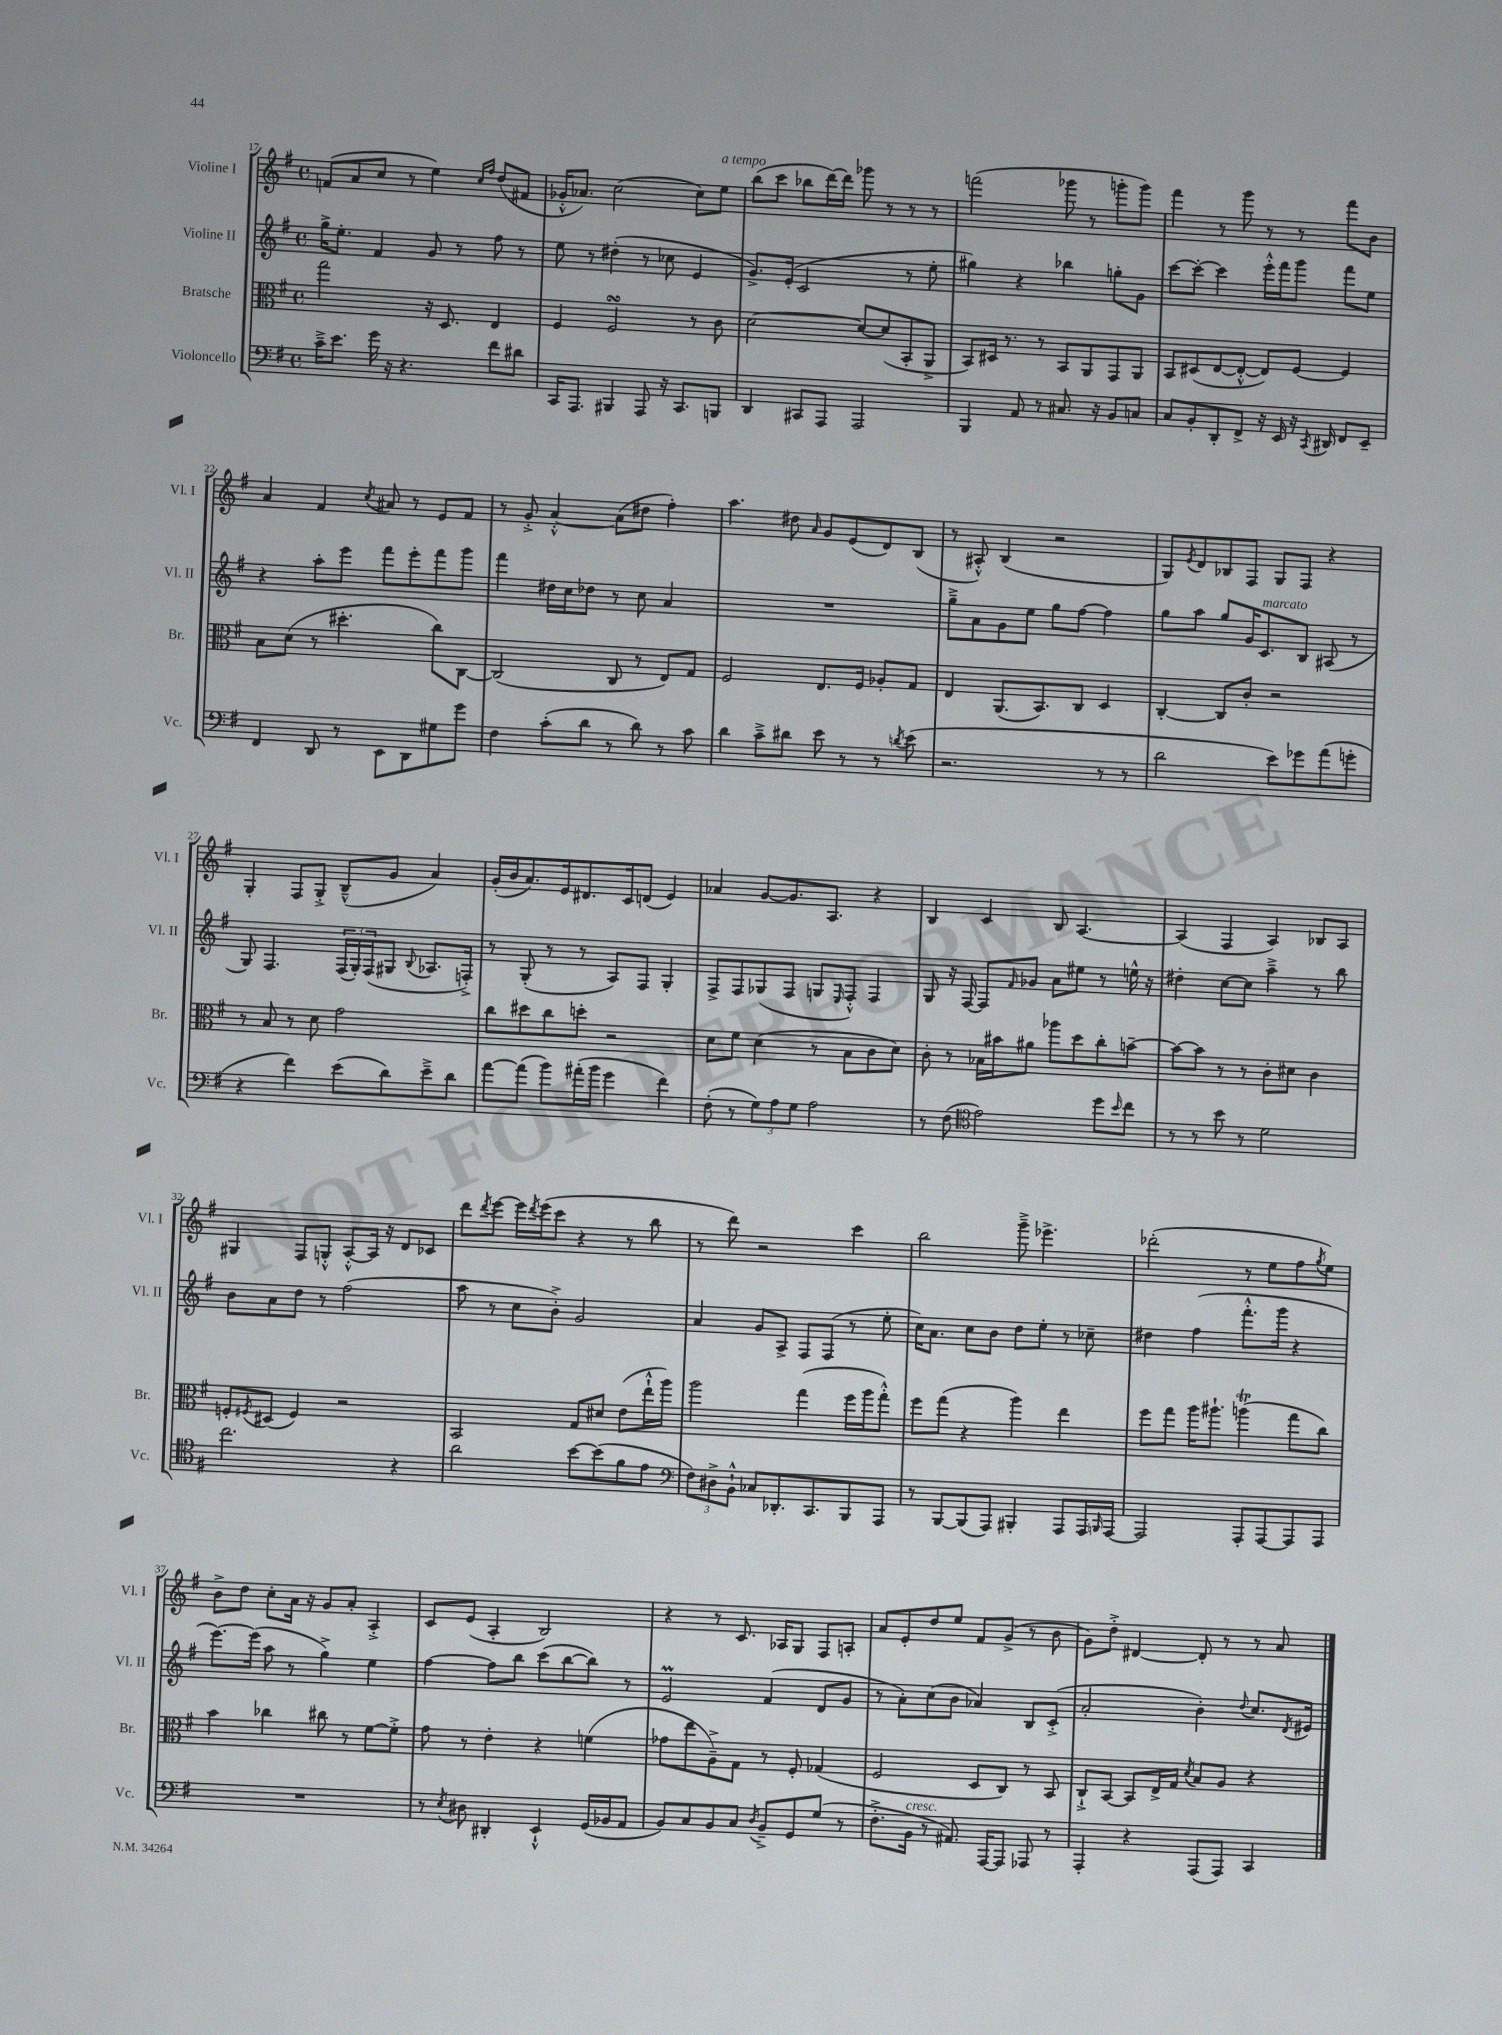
<<
\new StaffGroup <<
\new Staff = "s0" \with { instrumentName = "Violine I" shortInstrumentName = "Vl. I" } {
    \clef treble \key g \major \defaultTimeSignature \time 4/4
    f'8( a'8 c''8 r8 e''4) \grace { c''16 fis''16 } d''8( fis'8 |
    ges'16-.-^ aes'8.) c''2( c''8) e''8^\markup { \italic "a tempo" } |
    b''8( c'''8 bes''8 d'''16~) d'''16 ges'''8 r8 r8 r8 |
    f'''2( ges'''8 r8 g'''8-. g'''8) |
    fis'''4 r8 g'''8 r8 r8 fis'''8 b'8 |
    a'4 fis'4 \acciaccatura { c''8 } ais'8 r8 e'8 fis'8 |
    r8 g'8-.-> a'4~-.-^ a'8( dis''8 fis''4-.) |
    a''4. dis''8 \grace { a'16 } g'8 e'8( d'8) b8( |
    r8 ais8-.-^) b4( r2 |
    g8) \acciaccatura { e'8 } d'8 bes8 fis8 g8 fis8 r4 |
    g4-. fis8 g8-.-> b8---^( g'8 a'4) |
    g'16-.( b'16 a'8.) e'16 dis'8. c'16 d'8( e'4) |
    aes'4 g'8~ g'8. a8. r4 |
    b4 c'4 b8 a4.~ |
    a4( fis4 a4) bes8 a8 |
    gis4 fis8 g8-.-^ a8~-.-^ a16 r16 d'8 ces'8 |
    d'''8 \acciaccatura { d'''8 } e'''8~ e'''16 \acciaccatura { d'''8 } e'''16( c'''8 r4 r8 b''8 |
    r8 d'''8) r2 c'''4 |
    b''2 g'''8---> ees'''4.-> |
    des'''2-.( r8 e''8 fis''8 \acciaccatura { g''8 } e''8) |
    b'8-> d''8 c''8-. a'16 r16 g'8 a'8-. a4-.-> |
    c'8 e'8( a4-. b2) |
    r4 r8 c'8. aes16 g8 fis8 a8-. |
    a'8 e'8-. d''8 e''8 fis'8 g'8->( r8 b'8 |
    g'8) d''8-.-> dis'4~ dis'8-. r8 r8 a'8 \bar "|." |
}
\new Staff = "s1" \with { instrumentName = "Violine II" shortInstrumentName = "Vl. II" } {
    \clef treble \key g \major \defaultTimeSignature \time 4/4
    g''16-> e''8.-. fis'4 g'8 r8 fis''8 r8 |
    e''8 r8 dis''4-.( r8 ces''8 e'4 |
    g'8.->) e'16-.( c'2 r8 e''8-. |
    gis''4) r4 bes''4 g''8-. g'8 |
    c'''8~ c'''8~-. c'''4 e'''16-.-^ fis'''16 g'''8 fis'''8 e''8 |
    r4 a''8-. e'''8 fis'''8 e'''8-. fis'''8 g'''8 |
    fis'''4 dis''16 c''16 des''8 r8 c''8 a'4 |
    R1 |
    g''8---> a'8 g'8 e''8 g''8 fis''8~ fis''4 |
    g''8 a''8 g''8 g'16 c'8.^\markup { \italic "marcato" } b8 ais8( r8 |
    g8) fis4. \tuplet 3/2 { fis16( g16-.) fis16( } gis8 \appoggiatura { b8 } aes8. f16-.->) |
    r8 g8-.( r8 r8 a8) fis8 g4-. |
    fis8-> fis8 ges8( fis8 g8 \grace { e16 } fis8-.-^) fis4 |
    g8 r16 fis16~ fis8 \grace { fis'16 } ges'8 a'8 eis''8 r8 e''16-^ r16 |
    dis''4-. c''8~ c''8 a''4---> r8 b''8 |
    b'8 a'8 d''8 r8 fis''2( |
    a''8 r8 c''8 b'8-.->) g'2 |
    a'4 g'8 a8-> fis8 fis8( r8 e''8-. |
    c''16) a'8. c''8 b'8 d''8 e''8-. r8 ces''8-- |
    dis''4 fis''4( fis'''8.-.-^ g'''16 r4 |
    e'''8.~) e'''16( a''8 r8 g''4->) e''4 |
    fis''4~ fis''8 b''8 c'''8( b''8~ b''8) r8 |
    e'2\prall fis'4( d'8 g'8 |
    r8 a'8-.) c''8( b'8 aes'4) b8 c'8-.->( |
    a'2-. b'4-.) \appoggiatura { d''8 } c''8. \acciaccatura { d'8 } eis'16 \bar "|." |
}
\new Staff = "s2" \with { instrumentName = "Bratsche" shortInstrumentName = "Br." } {
    \clef alto \key g \major \defaultTimeSignature \time 4/4
    g''2 r16 d8. e4 |
    fis4 fis2\turn r8 c'8 |
    d'2~ d'8~ d'8( b,8-. a,8-> |
    b,8) dis16 r8. r8 b,8 a,8 g,8 a,8 |
    b,8 dis8( e8~ e8~-.-^ e8) fis8~ fis4 |
    b8 d'8( r8 dis''4.-. c''8) c8~ |
    c2( c8 r8 e8) g8 |
    fis2 e8. fis16 aes8-. g8 |
    e4 a,8.( b,8.) c8 d4 |
    c4~-. c8 c'8-. r2 |
    r8 b8 r8 d'8 g'2 |
    c''8 dis''8 c''8 d''8-. r2 |
    d'8 fis'8 d'4( r8 b8 c'8 d'8) |
    c'8-. r8 bes16 bis'16 ais'8 aes''8 d''8 c''8-. b'8~-- |
    b'8~ b'8 r8 r8 c'8-. dis'8 c'4 |
    f8-. \acciaccatura { fis8 } dis8( fis4) r2 |
    b,2 g8 dis'8 e'8( e''16-!-^ a''16) |
    a''2 g''4( fis''16 a''16 g''8-.-^) |
    fis''8 g''8( r4 a''4) e''4 |
    fis''8 g''8 a''16 ais''8.-! a''4\trill( g''8 c''8) |
    b'4 ces''4 cis''8 r8 fis'8~ fis'8-.-> |
    g'8 r8 e'4-. r4 f'4( |
    ges'8 e''8 a8--->) g8 r8 fis8-. ges4( |
    fis2 d8 c8) r8 b,8 |
    c8-!-> b,8~ b,8 e16-> g16 \acciaccatura { d'8 } b8 a8 r4 \bar "|." |
}
\new Staff = "s3" \with { instrumentName = "Violoncello" shortInstrumentName = "Vc." } {
    \clef bass \key g \major \defaultTimeSignature \time 4/4
    c'16---> e'8. g'16 r16 r4. fis'8 dis'8 |
    c,16 a,,8. bis,,4 a,,8 r16 c,8. b,,8 |
    d,4 cis,8 a,,8 a,,2 |
    b,,4 a,8 r8 cis8. r16 b,8 c8 |
    c8 b,8-. d,8-. fis,8-> r16 e,16 r16 \acciaccatura { c,8 } dis,16 fis,8 e,8-- |
    fis,4 d,8 r8 e,8 d,8 gis8 g'8 |
    fis4 c'8-.( d'8 r8 d'8) r8 c'8 |
    d'4 c'8---> dis'8 e'8 r8 r8 \acciaccatura { d'8 } e'8( |
    r2. r8 r8 |
    d'2 e'8) ges'8 a'8( g'8-. |
    r4 fis'4) e'8( d'8) e'8---> d'8 |
    a'8~ a'8( b'8) ais'16-.( b'16 g'4 fis'4) |
    fis8-.( r8 \tuplet 3/2 { g8) a8 g8 } a2 |
    r8 fis8( \clef tenor e'2) d''8 \grace { b'16 } c''8 |
    r8 r8 b'8 r8 d'2 |
    c''2. r4 |
    a'2 b'8~ b'8( fis'8 e'8 |
    \clef bass \tuplet 3/2 { fis8) dis8-> b,8-!-^ } ces8 des,8.-. c,8. b,,8 a,,8 |
    r8 b,,8~ b,,8( a,,8) bis,,4-. a,,8 a,,16 \grace { b,,16 } a,,16~ |
    a,,2 a,,8-. a,,8~ a,,8 a,,8 |
    R1 |
    r8 \acciaccatura { e8 } dis8 dis,4-. e,4-!-^ g,16( bes,16 a,8 |
    b,8) c8 b,8 c8 \acciaccatura { d8 } b,8---> g,8 g8( r8 |
    fis8.-.-> b,16^\markup { \italic "cresc." } r8 ais,8.) a,,16~ a,,8 aes,,8 r8 |
    a,,4-. r4 a,,8( a,,8) c,4 \bar "|." |
}
>>
>>
\layout { \context { \Score currentBarNumber = #17 } }
